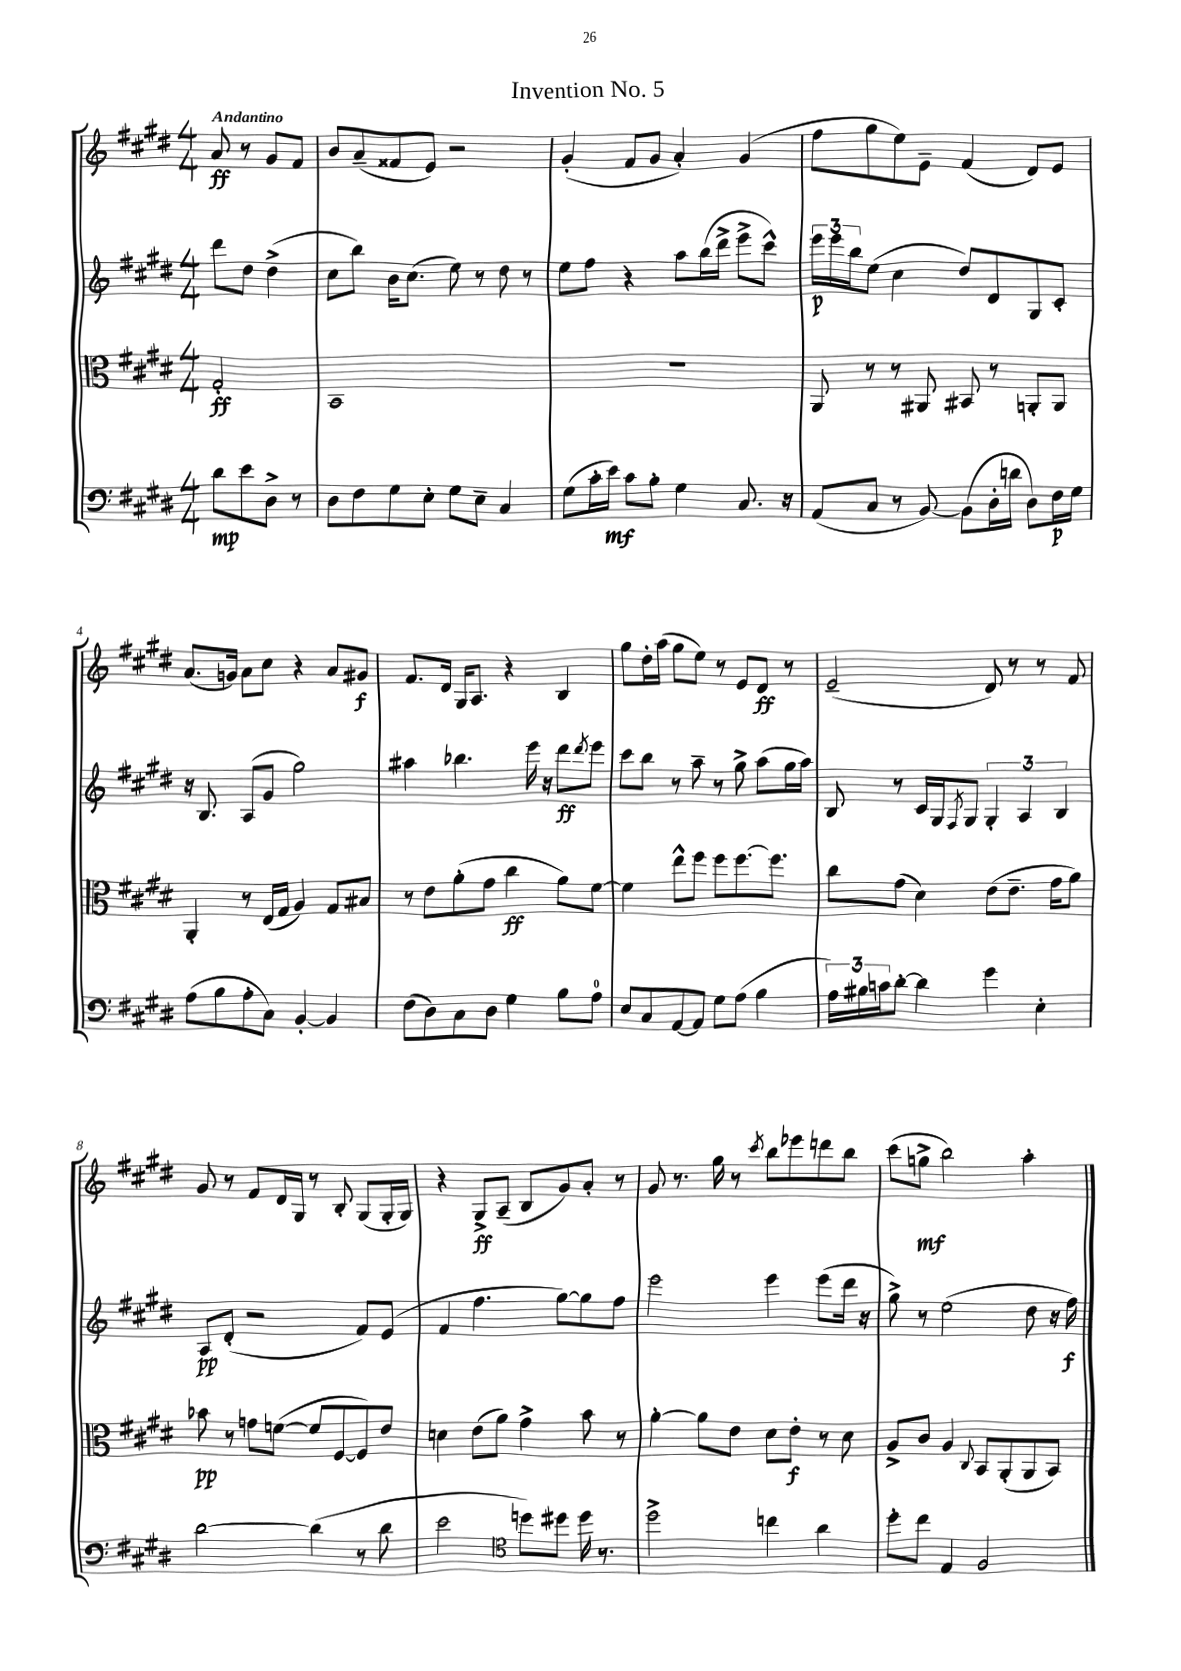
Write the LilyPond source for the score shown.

\header { title = "Invention No. 5" }
<<
\new StaffGroup <<
\new Staff = "s0" {
    \clef treble \key e \major \numericTimeSignature \time 4/4 \partial 2 \tempo "Andantino"
    a'8\ff r8 gis'8 fis'8 |
    b'8 a'8--( fisis'8 e'8) r2 |
    gis'4-.( fis'8 gis'8 a'4-.) gis'4( |
    fis''8 gis''8 e''8) e'8-- fis'4( dis'8) e'8 |
    a'8.( g'16) a'8 cis''8 r4 a'8 gis'8\f |
    fis'8. dis'16 gis16 a8. r4 b4 |
    gis''8 dis''16-. a''16( gis''8 e''8) r8 e'8 dis'8\ff r8 |
    e'2--( dis'8) r8 r8 fis'8 |
    gis'8 r8 fis'8 dis'16 gis16 r8 b8-. gis8( gis16-. gis16) |
    r4 gis8->\ff a8--( b8 gis'8) a'8-. r8 |
    gis'8 r8. gis''16 r8 \acciaccatura { cis'''8 } b''8 ees'''8 d'''8 b''8 |
    cis'''8( g''8->\mf b''2) a''4-. \bar "|." |
}
\new Staff = "s1" {
    \clef treble \key e \major \numericTimeSignature \time 4/4 \partial 2
    dis'''8 dis''8 dis''4->( |
    cis''8 b''8) b'16 cis''8.( e''8) r8 dis''8 r8 |
    e''8 fis''8 r4 a''8 b''16( dis'''16-> e'''8-> cis'''8-^) |
    \tuplet 3/2 { e'''16\p e'''16 b''16 } e''8( cis''4 dis''8) dis'8 gis8 cis'8-. |
    r16 b8. a8( gis'8 gis''2) |
    ais''4 bes''4. e'''16 r16 dis'''8\ff \acciaccatura { dis'''8 } e'''8 |
    cis'''8 b''8 r8 a''8-- r8 gis''8-> a''8( gis''16 a''16) |
    b8 r8 cis'16 gis16 \acciaccatura { fis8 } gis8 \tuplet 3/2 { gis4-. a4 b4 } |
    a8\pp dis'8-.( r2 fis'8) e'8( |
    fis'4 fis''4. gis''8~) gis''8 fis''8 |
    e'''2 e'''4 e'''8( dis'''16 r16 |
    gis''8->) r8 e''2( dis''8 r16 fis''16\f) \bar "|." |
}
\new Staff = "s2" {
    \clef alto \key e \major \numericTimeSignature \time 4/4 \partial 2
    gis2-.\ff |
    b,1 |
    R1 |
    a,8 r8 r8 ais,8 bis,8 r8 a,8-. a,8 |
    a,4-. r8 e16( gis16 a4) gis8 bis8 |
    r8 e'8 a'8-.( gis'8 cis''4\ff a'8) fis'8~ |
    fis'4 e''8-^ fis''8 fis''8 fis''8.~ fis''8. |
    cis''8 gis'8( dis'4) e'8( e'8.-- gis'16 a'8) |
    bes'8\pp r8 g'8 f'8~( f'8 fis8~ fis8) e'8 |
    d'4 e'8( a'8) gis'4-> b'8 r8 |
    a'4~-. a'8 e'8 dis'8 e'8-.\f r8 dis'8 |
    a8-> cis'8 a4 \appoggiatura { cis8 } b,8 a,8-.( a,8 b,8) \bar "|." |
}
\new Staff = "s3" {
    \clef bass \key e \major \numericTimeSignature \time 4/4 \partial 2
    dis'8\mp e'8 dis8-> r8 |
    dis8 fis8 gis8 e8-. gis8 e8-- cis4 |
    gis8( cis'16-. e'16\mf) cis'8 b8-. gis4 cis8. r16 |
    a,8( cis8 r8 b,8~) b,8( dis16-. d'16 dis8) fis16\p gis16 |
    a8( b8 a8-. cis8) b,4~-. b,4 |
    fis8( dis8) cis8 dis8 gis4 b8 a8-0 |
    e8 cis8 a,8~ a,8 gis8 a8( b4 |
    \tuplet 3/2 { a16) bis16 c'16 } dis'8~-. dis'4 gis'4 e4-. |
    dis'2~ dis'4( r8 dis'8 |
    e'2 \clef tenor d''8) dis''8 dis''16 r8. |
    dis''2-> c''4 a'4 |
    dis''8-. cis''8 e4 fis2 \bar "|." |
}
>>
>>
